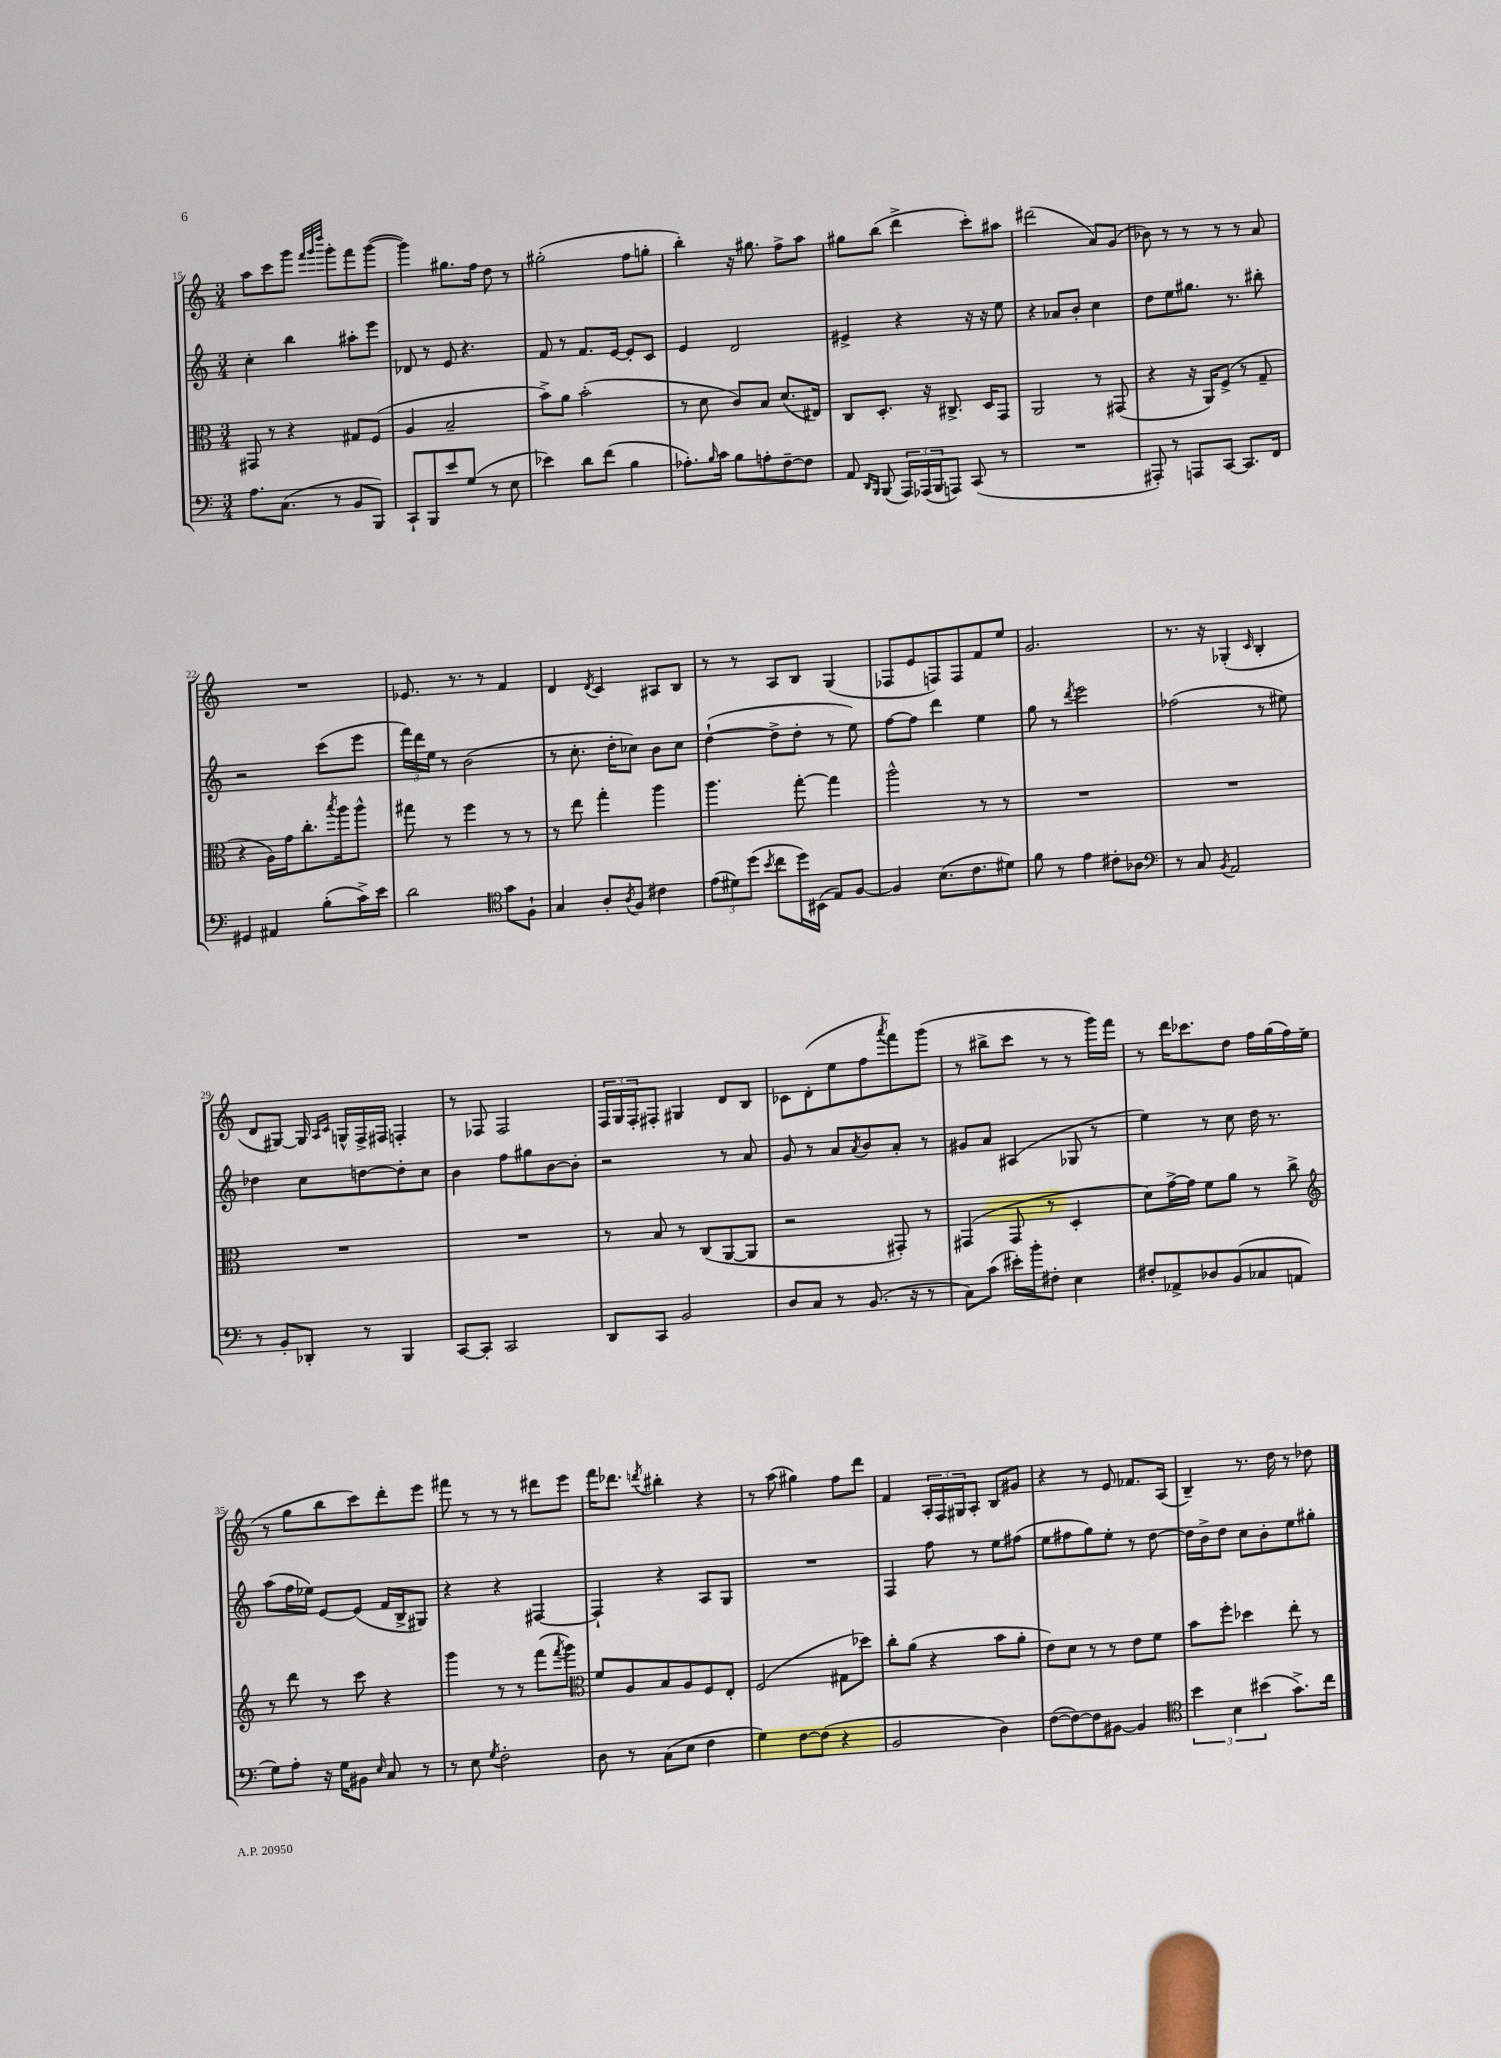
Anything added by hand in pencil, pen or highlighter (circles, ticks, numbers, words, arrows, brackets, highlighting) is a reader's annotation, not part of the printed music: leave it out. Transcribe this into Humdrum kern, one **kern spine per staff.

**kern	**kern	**kern	**kern
*staff4	*staff3	*staff2	*staff1
*clefF4	*clefC3	*clefG2	*clefG2
*k[]	*k[]	*k[]	*k[]
*M3/4	*M3/4	*M3/4	*M3/4
8.A	8GG#	4cc'	8aa
.	8r	.	8ccc
(8.C	.	.	.
.	4r	4bb	8ggg
.	.	.	32qqfff
.	.	.	32qqggg
.	.	.	32qqdddd
8r	.	.	8ggg'
8BB	8G#	8aa#'	8fff
8BBB)	(8F	8eee	([8ggg
=	=	=	=
8CC`	4A	8d-	4ggg])
8BBB	.	8r	.
8e	2B~	8e	8.gg#
(8G	.	4.r	.
.	.	.	16ff
8r	.	.	8dd
8E	.	.	8r
=	=	=	=
4e-)	8b^)	8f	(2gg#'
.	8a	8r	.
8d	(2b'	8.f	.
(8f	.	.	.
.	.	[16e	.
4B	.	8e']	8ff
.	.	8c	8gg'
=	=	=	=
8.A-')	8r	4e	4bb')
.	8d	.	.
16qqB	.	.	.
16c	.	.	.
8B	8c)	2d	16r
.	.	.	8.gg#
8A'	8B	.	.
[8F~	(8.d	.	8ff^
8F]	.	.	8aa
.	16E#)	.	.
=	=	=	=
8AA	8C	4e#^	8gg#
16qqDD	.	.	.
16qqBBB	.	.	.
(8BBB	8.D'	.	(8bb
24AAA)	.	4r	4ddd^
(24AAA-	.	.	.
.	16r	.	.
24BBB	.	.	.
8AAA)	8.C#^	.	.
(8CC	.	16r	8ccc')
.	16D	16r	.
8r	8GG	8ee	8aa#
=	=	=	=
2.r	2AA	4r	(2ddd#
.	.	8a-	.
.	.	8b'	.
.	8r	4cc	8a)
.	(8GG#	.	(8g
=	=	=	=
8AAA#')	4r	8dd	8b-)
8r	.	8ee	8r
8AAA	16r	8.gg#	8r
.	16AA)	.	.
[8CC	(8F^	.	8r
.	.	8.r	.
8.CC]	8r	.	8r
.	8G~	8bb#'	8a
16FF	.	.	.
=	=	=	=
4GG#	4r	2r	2.r
4AA#	16A)	.	.
.	16g	.	.
.	8.cc'	.	.
(8B'	.	(8ccc	.
.	8qbb	.	.
.	16aa	.	.
16c^)	8aa^^	8eee	.
16e	.	.	.
=	=	=	=
2d	8gg#	24fff)	8.e-
.	.	24ddd	.
.	.	24ee	.
.	8r	8r	.
.	.	.	8.r
.	4ff	(2b	.
.	.	.	8r
*clefC4	*	*	*
8g	8r	.	4f
8F`	8r	.	.
=	=	=	=
4G	8r	8r	4d
.	8ee	8.cc'	.
.	.	.	8qd
8A'	4gg'	.	4c
.	.	16dd'	.
8qA	.	.	.
8F	.	8cc-)	.
4c#	4aa	8b	8A#
.	.	8cc-	8B
=	=	=	=
(12e	4.aa	([4dd`	8r
12d#)	.	.	.
.	.	.	8r
(12dd	.	.	.
8qb	.	.	.
8cc	.	8dd^]	8A
16dd)	[8gg'	8dd'	8B
(16BB#	.	.	.
8E)	4gg]	8r	(4G
[8F	.	8ee)	.
=	=	=	=
4F]	2aa^^	[8ff	8F-
.	.	8ff]	8e
(8.B	.	4ddd	8F)
.	.	.	8F
8.c	.	.	.
.	8r	4ee	8f
8d#)	8r	.	8ee
=	=	=	=
8f	2.r	8gg	2.g
8r	.	8r	.
.	.	8qddd	.
4e	.	2eee	.
8c#'	.	.	.
8A-	.	.	.
=	=	=	=
*clefF4	*	*	*
8r	2.r	(2ff-	8.r
8C	.	.	.
.	.	.	16r
8qBB	.	.	.
2AA	.	.	(4G-'
.	.	.	16qqc
.	.	8r	4B'
.	.	8ee#)	.
=	=	=	=
8r	2.r	4dd-	8d
8BB'	.	.	[8G#)
8DD-'	.	8cc	16G#]
.	.	.	16qqA
.	.	.	16qqc
.	.	.	16G^^
8r	.	[8dd	16F^
.	.	.	16F#
4BBB	.	8dd']	4F'
.	.	8cc	.
=	=	=	=
[8CC	2.r	4b	8r
8CC']	.	.	8F-
2CC	.	8ff	2F-
.	.	8gg#	.
.	.	[8b	.
.	.	8b']	.
=	=	=	=
8DD	8r	2r	24F
.	.	.	24G
.	.	.	24F'
8CC	8B	.	8F#'
2BB	8r	.	4G#
.	(8C	.	.
.	[8AA	8r	8d
.	8AA]	8a	8B
=	=	=	=
8D	2r	8g	8c-
8C	.	8r	(8d'
8r	.	8a	8ee
.	.	8qa	.
(8.BB	.	8b	8ff
.	.	.	8qaaa
.	8GG#')	8a'	8fff)
16r	.	.	.
8r	8r	8r	(8ggg
=	=	=	=
8C)	(4GG#	8g#	8r
(8c	.	8a	8bb#^
16e#')	8GG#	(4A#	8ccc
16b'	.	.	.
8F#'	8r	.	8r
4E	4D'	8G-	8r
.	.	8r	16ggg)
.	.	.	16fff
=	=	=	=
8F#'	8d)	4ee)	8r
8AA-^	[16g^	.	16ddd
.	16g]	.	8.ccc-
8D-	8f	8r	.
(8BB	8a	8cc	8dd
8C-	8r	16dd	16ff
.	.	8.r	(16gg
8AA	8cc^	.	16ff)
.	.	.	(16ee
=	=	=	=
*	*clefG2	*	*
8G)	8r	(8aa	8r
8A'	8ddd	16ff	8gg
.	.	16ee-)	.
16r	8r	[8e	8bb
16G	.	.	.
8BB#	8ccc	(8e]	8ccc)
16qqE	.	.	.
8C	4r	16f	8ddd'
.	.	16B^	.
8r	.	8G#)	8eee
=	=	=	=
8r	4ggg	4r	8fff#
8E	.	.	8r
8qG	.	.	.
2F'	8r	4r	8r
.	8r	.	8r
.	(8fff	[4F#	8ddd#
.	8qfff	.	.
.	8ggg)	.	8eee
=	=	=	=
*	*clefC3	*	*
8D	8f	4F#`]	16fff
.	.	.	8.ddd-
8r	8A	.	.
.	.	.	8qddd
(8C	8B	4r	4bb#'
8E	8A	.	.
4F	8F	8A	4r
.	8E'	8G	.
=	=	=	=
4G)	(2F	2.r	8r
.	.	.	(8aa
[8F	.	.	4gg#)
(8F]	.	.	.
4r	8G#	.	8ff
.	8dd-)	.	8ddd
=	=	=	=
2BB	8cc'	4F	4f
.	(8a	.	.
.	4r	8ff	24A'
.	.	.	24F
.	.	.	24G#
.	.	8r	8A'
4D)	8b	8ee	8B
.	8a'	(8ff#	8g#
=	=	=	=
([8F	8e)	8ee	4r
8F_)	8d	8ff#	.
8F]	8r	8gg)	8r
[8BB#	8r	8ee'	8e
4BB#]	8e	8r	8.f-
.	8f	[8dd	.
.	.	.	(16A
=	=	=	=
*clefC4	*	*	*
6b	8b	16dd]	4B~)
.	.	16b^	.
.	8ff'	8dd	.
6B	.	.	.
.	4dd-	8cc	8.r
(6b#	.	.	.
.	.	8b'	.
.	.	.	16dd
8.g^)	8ee'	8ee	8r
.	8r	8gg#'	8dd-
16cc	.	.	.
==	==	==	==
*-	*-	*-	*-
